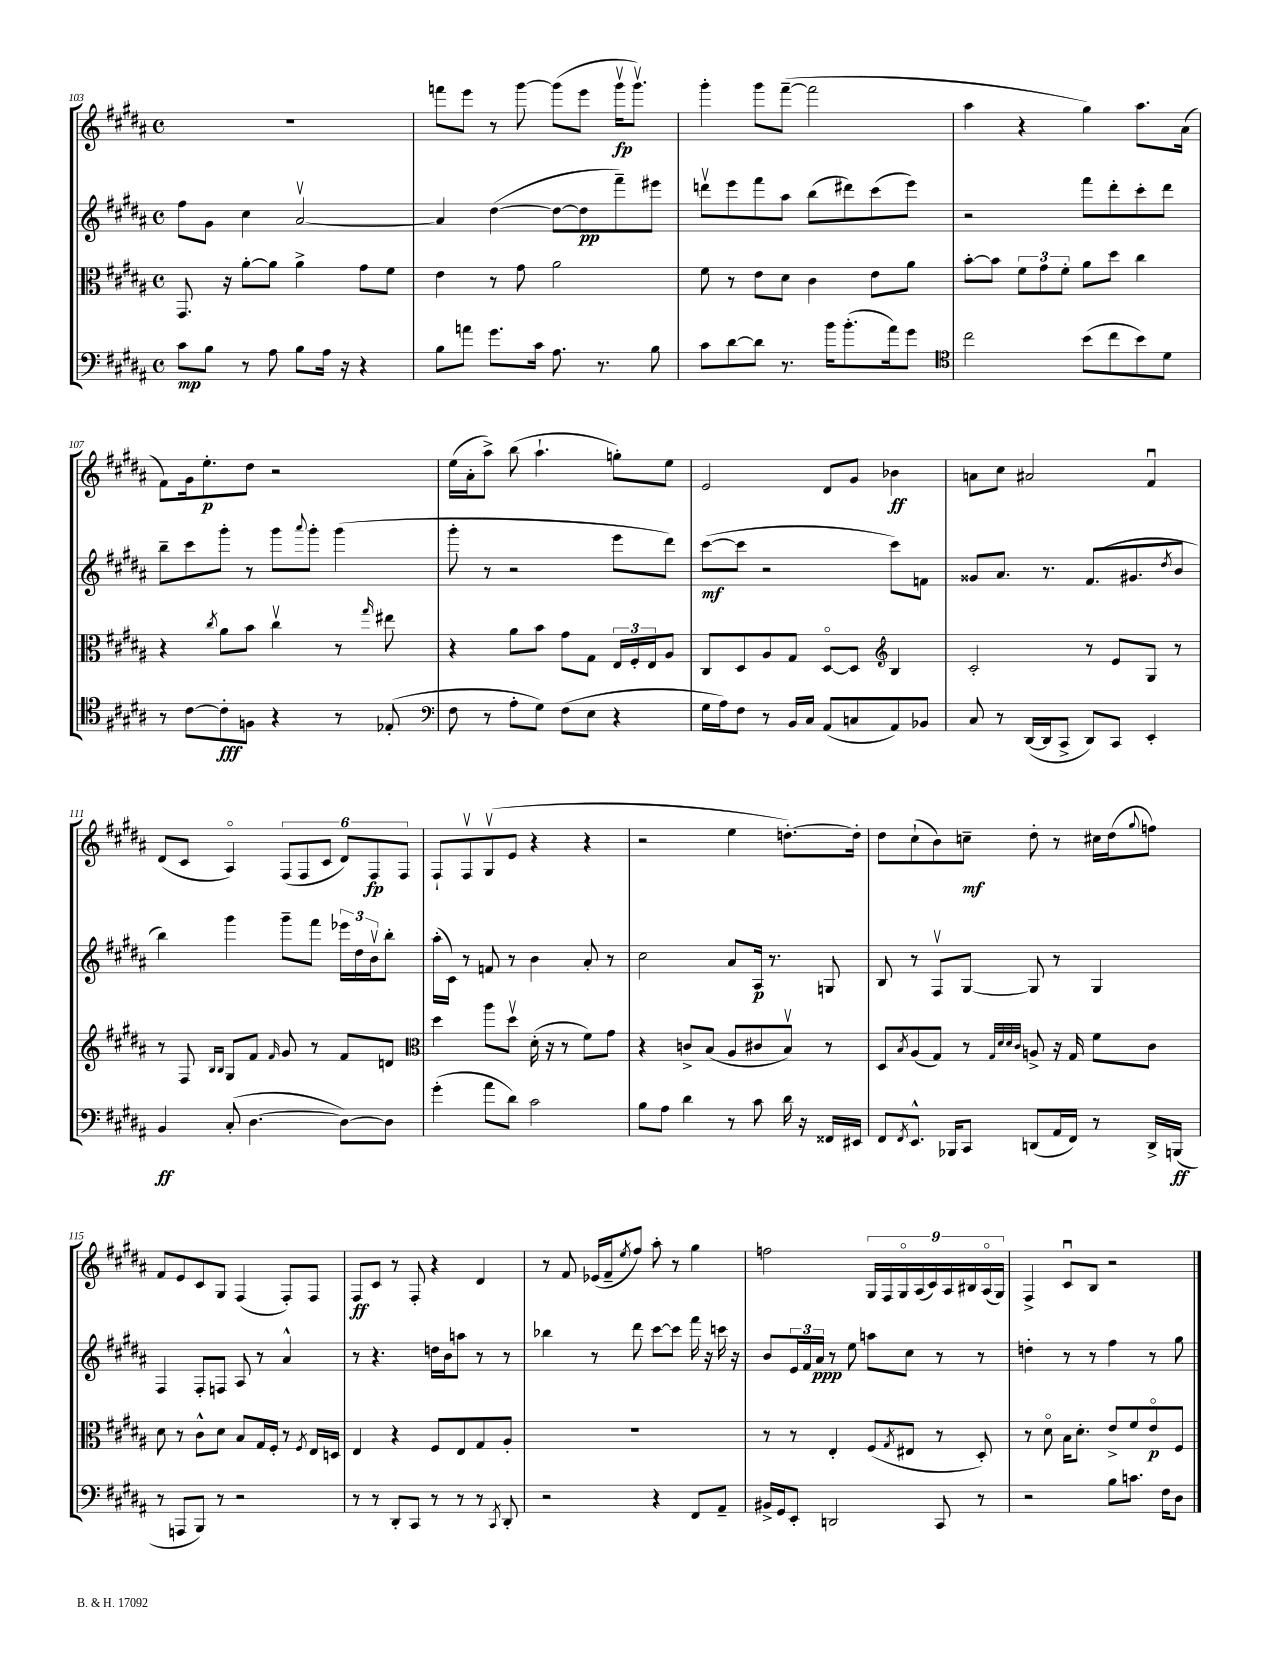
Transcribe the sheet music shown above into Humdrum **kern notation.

**kern	**dynam	**kern	**dynam	**kern	**dynam	**kern	**dynam
*part4	*part4	*part3	*part3	*part2	*part2	*part1	*part1
*staff4	*staff4	*staff3	*staff3	*staff2	*staff2	*staff1	*staff1
*clefF4	*	*clefC3	*	*clefG2	*	*clefG2	*
*k[f#c#g#d#a#]	*	*k[f#c#g#d#a#]	*	*k[f#c#g#d#a#]	*	*k[f#c#g#d#a#]	*
*M4/4	*	*M4/4	*	*M4/4	*	*M4/4	*
*met(c)	*	*met(c)	*	*met(c)	*	*met(c)	*
=103	=103	=103	=103	=103	=103	=103	=103
8c#\L	mp	8.GG#/	.	8ff#\L	.	1r	.
8B\J	.	.	.	8g#\J	.	.	.
.	.	16r	.	.	.	.	.
8r	.	[8a#'\L	.	4cc#\	.	.	.
8A#\	.	8a#\J]	.	.	.	.	.
8B\L	.	4a#^\	.	[2a#v/	.	.	.
16A#\Jk	.	.	.	.	.	.	.
16r	.	.	.	.	.	.	.
4r	.	8g#\L	.	.	.	.	.
.	.	8f#\J	.	.	.	.	.
=104	=104	=104	=104	=104	=104	=104	=104
8B\L	.	4e\	.	4a#/]	.	8fffn\L	.
8an\J	.	.	.	.	.	8eee\J	.
8.g#\L	.	8r	.	([4dd#\	.	8r	.
.	.	8g#\	.	.	.	[8ggg#\	.
16c#\Jk	.	.	.	.	.	.	.
8.A#\	.	2a#\	.	8dd#\L_	.	(8ggg#\L]	.
.	.	.	.	8dd#\]	pp	8eee\J	.
8.r	.	.	.	.	.	.	.
.	.	.	.	8fff#~\)	.	16ggg#v\KL	fp
.	.	.	.	.	.	8.ggg#v\J)	.
8B\	.	.	.	8eee#X\J	.	.	.
=105	=105	=105	=105	=105	=105	=105	=105
8c#\L	.	8f#\	.	8dddnv\L	.	4ggg#'\	.
[8d#\	.	8r	.	8eee\	.	.	.
8d#\J]	.	8e\L	.	8fff#\	.	8ggg#\L	.
8.r	.	8d#\J	.	8aa#\J	.	([8fff#~\J	.
.	.	4c#\	.	(8bb\L	.	2fff#\]	.
16b\KL	.	.	.	.	.	.	.
(8.b'\	.	.	.	8ddd#X\)	.	.	.
.	.	8e\L	.	(8ccc#\	.	.	.
16a#\k)	.	.	.	.	.	.	.
8g#\J	.	8a#\J	.	8eee\J)	.	.	.
=106	=106	=106	=106	=106	=106	=106	=106
*clefC4	*	*	*	*	*	*	*
2cc#\	.	[8b'\L	.	2r	.	4aa#\	.
.	.	8b\J]	.	.	.	.	.
.	.	12f#\L	.	.	.	4r	.
.	.	12g#\	.	.	.	.	.
.	.	12f#'\J	.	.	.	.	.
(8b\L	.	8a#\L	.	8fff#\L	.	4gg#\)	.
8cc#\	.	8dd#\J	.	8ddd#'\	.	.	.
8b\)	.	4cc#\	.	8ccc#'\	.	8.aa#\L	.
8d#\J	.	.	.	8ddd#\J	.	.	.
.	.	.	.	.	.	(16a#\Jk	.
!!LO:LB:g=z
=107	=107	=107	=107	=107	=107	=107	=107
8r	.	4r	.	8bb~\L	.	8f#\L)	.
[8c#\L	.	.	.	8ccc#\	.	16g#\k	.
.	.	.	.	.	.	8.ee'\	p
.	.	8qcc#/	.	.	.	.	.
8c#'\]	fff	8a#\L	.	8ggg#'\J	.	.	.
8Fn\J	.	8b\J	.	8r	.	8dd#\J	.
4r	.	4cc#v\	.	8ggg#\L	.	2r	.
.	.	.	.	8qqaaa#/	.	.	.
.	.	.	.	8ggg#'\J	.	.	.
8r	.	8r	.	(4ggg#\	.	.	.
.	.	16qqgg#/	.	.	.	.	.
(8E-X'/	.	8ee#X\	.	.	.	.	.
=108	=108	=108	=108	=108	=108	=108	=108
*clefF4	*	*	*	*	*	*	*
8F#\	.	4r	.	8ggg#'\	.	(16ee\LL	.
.	.	.	.	.	.	16a#'\J	.
8r	.	.	.	8r	.	8aa#^\J)	.
8A#'\L	.	8a#\L	.	2r	.	(8bb\	.
8G#\J)	.	8b\J	.	.	.	4.aa#`\	.
(8F#\L	.	8g#\L	.	.	.	.	.
8E\J	.	8G#\J	.	.	.	.	.
4r	.	24E/LL	.	8eee\L	.	8ggn'\L)	.
.	.	24F#'/	.	.	.	.	.
.	.	24E/J	.	.	.	.	.
.	.	8A#/J	.	8ddd#\J)	.	8ee\J	.
=109	=109	=109	=109	=109	=109	=109	=109
16G#\LL	.	8C#/L	.	([8ccc#\L	mf	2e/	.
16A#\J)	.	.	.	.	.	.	.
8F#\J	.	8D#/	.	8ccc#\J]	.	.	.
8r	.	8A#/	.	2r	.	.	.
16BB/LL	.	8G#/J	.	.	.	.	.
16C#/JJ	.	.	.	.	.	.	.
(8AA#/L	.	[8D#/L	.	.	.	8d#/L	.
8Cn/	.	8D#/J]	.	.	.	8g#/J	.
*	*	*clefG2	*	*	*	*	*
8AA#/)	.	4B/	.	8ccc#\L)	.	4b-X\	ff
8BB-X/J	.	.	.	8fn\J	.	.	.
=110	=110	=110	=110	=110	=110	=110	=110
8C#/	.	2c#'/	.	8g##X/L	.	8an\L	.
8r	.	.	.	8.a#/J	.	8cc#\J	.
([16DD#/LL	.	.	.	.	.	2a#X/	.
16DD#/J]	.	.	.	8.r	.	.	.
8CC#^/J	.	.	.	.	.	.	.
8DD#/L)	.	8r	.	(8.f#/L	.	.	.
8CC#/J	.	8e/L	.	.	.	.	.
.	.	.	.	8.g#X/	.	.	.
4EE'/	.	8G#/J	.	.	.	4f#u/	.
.	.	.	.	8qdd#/	.	.	.
.	.	8r	.	8b/J	.	.	.
!!LO:LB:g=z
=111	=111	=111	=111	=111	=111	=111	=111
4BB/	ff	8r	.	4bb\)	.	(8d#/L	.
.	.	8F#/	.	.	.	8c#/J	.
.	.	16qqB/LL	.	.	.	.	.
.	.	16qqB/JJ	.	.	.	.	.
(8C#'/	.	8G#/L	.	4ggg#\	.	4A#/)	.
[4.D#\	.	8f#/J	.	.	.	.	.
.	.	16qqf#/	.	.	.	.	.
.	.	8g#/	.	8ggg#~\L	.	(12F#/L	.
.	.	.	.	.	.	12F#/	.
.	.	8r	.	8fff#\J	.	.	.
.	.	.	.	.	.	12c#/J	.
8D#\L_)	.	8f#/L	.	24eee-X\LL	.	12d#/L)	.
.	.	.	.	24dd#\	.	.	.
.	.	.	.	24bv\J	.	12F#/	fp
8D#\J]	.	8dn/J	.	8bb'\J	.	.	.
.	.	.	.	.	.	12F#/J	.
=112	=112	=112	=112	=112	=112	=112	=112
*	*	*clefC3	*	*	*	*	*
(4g#'\	.	4dd#\	.	(16aa#'\LL	.	8F#`/L	.
.	.	.	.	16c#\JJ)	.	.	.
.	.	.	.	8r	.	8F#v/	.
8a#\L	.	8aa#\L	.	8fn/	.	(8G#v/	.
8d#\J)	.	8dd#v\J	.	8r	.	8e/J	.
2c#\	.	(16d#'\	.	4b\	.	4r	.
.	.	16r	.	.	.	.	.
.	.	8r	.	.	.	.	.
.	.	8f#\L)	.	8a#'/	.	4r	.
.	.	8g#\J	.	8r	.	.	.
=113	=113	=113	=113	=113	=113	=113	=113
8B\L	.	4r	.	2cc#\	.	2r	.
8A#\J	.	.	.	.	.	.	.
4d#\	.	8cn^/L	.	.	.	.	.
.	.	(8B/J	.	.	.	.	.
8r	.	8A#/L	.	8a#/L	.	4ee\	.
8c#\	.	8c#X/	.	16A#/Jk	p	.	.
.	.	.	.	8.r	.	.	.
16d#\	.	8Bv/J)	.	.	.	[8.ddn'\L)	.
16r	.	.	.	.	.	.	.
16FF##X/LL	.	8r	.	8Gn/	.	.	.
16EE#X/JJ	.	.	.	.	.	16dd'\Jk]	.
=114	=114	=114	=114	=114	=114	=114	=114
8FF#/L	.	8D#/L	.	8B/	.	8dd#\L	.
8qFF#/	.	8qB/	.	.	.	.	.
8.EE^^/J	.	(8A#/	.	8r	.	(8cc#`\	.
.	.	8G#/J)	.	8F#v/L	.	8b\)	.
16BBB-X/KL	.	.	.	.	.	.	.
8CC#/J	.	8r	.	[8G#/J	.	8ccn~\J	mf
.	.	32qqG#/LLL	.	.	.	.	.
.	.	32qqd#/	.	.	.	.	.
.	.	32qqd#/	.	.	.	.	.
.	.	32qqc#/JJJ	.	.	.	.	.
(8DDn/L	.	8An^/	.	8G#/]	.	8dd#'\	.
16AA#/L	.	16r	.	8r	.	8r	.
16FF#/JJ)	.	16G#/	.	.	.	.	.
8r	.	8f#\L	.	4G#/	.	16cc#X\LL	.
.	.	.	.	.	.	(16dd#\J	.
.	.	.	.	.	.	8qqgg#/	.
16DD^/LL	.	8c#\J	.	.	.	8ffn\J)	.
(16BBBn/JJ	ff	.	.	.	.	.	.
!!LO:LB:g=z
=115	=115	=115	=115	=115	=115	=115	=115
8r	.	8d#\	.	4F#/	.	8f#/L	.
8AAAn/L	.	8r	.	.	.	8e/	.
8BBB/J)	.	8c#^^\L	.	8F#'/L	.	8c#/	.
8r	.	8d#\J	.	8Fn/J	.	8G#/J	.
2r	.	8B/L	.	8A#/	.	(4F#/	.
.	.	16G#/L	.	8r	.	.	.
.	.	16F#'/JJ	.	.	.	.	.
.	.	8r	.	4a#^^/	.	8F#'/L)	.
.	.	8qF#/	.	.	.	.	.
.	.	16E/LL	.	.	.	8F#/J	.
.	.	16Dn/JJ	.	.	.	.	.
=116	=116	=116	=116	=116	=116	=116	=116
8r	.	4E/	.	8r	.	8F#/L	ff
8r	.	.	.	4.r	.	8c#/J	.
8DD#'/L	.	4r	.	.	.	8r	.
8CC#/J	.	.	.	.	.	8F#'/	.
8r	.	8F#/L	.	16ddn\LL	.	4r	.
.	.	.	.	16b\J	.	.	.
8r	.	8E/	.	8aan\J	.	.	.
8r	.	8G#/	.	8r	.	4d#/	.
8qCC#/	.	.	.	.	.	.	.
8DD#'/	.	8A#'/J	.	8r	.	.	.
=117	=117	=117	=117	=117	=117	=117	=117
2r	.	1r	.	4bb-X\	.	8r	.
.	.	.	.	.	.	8f#/	.
.	.	.	.	8r	.	(16e-X/LL	.
.	.	.	.	.	.	16f#~/J	.
.	.	.	.	.	.	8qee/	.
.	.	.	.	8ddd#\	.	8ff#/J)	.
4r	.	.	.	[8ccc#\L	.	8aa#'\	.
.	.	.	.	8ccc#\J]	.	8r	.
8FF#/L	.	.	.	16fff#\	.	4gg#\	.
.	.	.	.	16r	.	.	.
8AA#~/J	.	.	.	16cccn\	.	.	.
.	.	.	.	16r	.	.	.
=118	=118	=118	=118	=118	=118	=118	=118
16BB#X^/LL	.	8r	.	8b/L	.	2ffn\	.
16GG#/J	.	.	.	.	.	.	.
8EE'/J	.	8r	.	24e/L	.	.	.
.	.	.	.	24f#/	.	.	.
.	.	.	.	24a#/JJ	ppp	.	.
2DDn/	.	4E'/	.	8r	.	.	.
.	.	.	.	8ee\	.	.	.
.	.	(8F#/L	.	8aan\L	.	18G#/LL	.
.	.	.	.	.	.	18F#/	.
.	.	.	.	.	.	18G#/	.
.	.	8qG#/	.	.	.	.	.
.	.	8E#X/J	.	8cc#\J	.	.	.
.	.	.	.	.	.	(18A#/	.
.	.	.	.	.	.	18c#/)	.
8CC#/	.	8r	.	8r	.	.	.
.	.	.	.	.	.	18A#/	.
.	.	.	.	.	.	18B#X/	.
8r	.	8D#'/)	.	8r	.	.	.
.	.	.	.	.	.	(18A#/	.
.	.	.	.	.	.	18G#/JJ)	.
=119	=119	=119	=119	=119	=119	=119	=119
2r	.	8r	.	4ddn'\	.	4F#^/	.
.	.	8d#\	.	.	.	.	.
.	.	16B\KL	.	8r	.	8c#u/L	.
.	.	8.d#'\J	.	.	.	.	.
.	.	.	.	8r	.	8B/J	.
8B\L	.	8e^/L	.	4ff#\	.	2r	.
8.cn\J	.	8f#/	.	.	.	.	.
.	.	8e/	p	8r	.	.	.
16F#\KL	.	.	.	.	.	.	.
8D#\J	.	8F#/J	.	8gg#\	.	.	.
==	==	==	==	==	==	==	==
*-	*-	*-	*-	*-	*-	*-	*-
